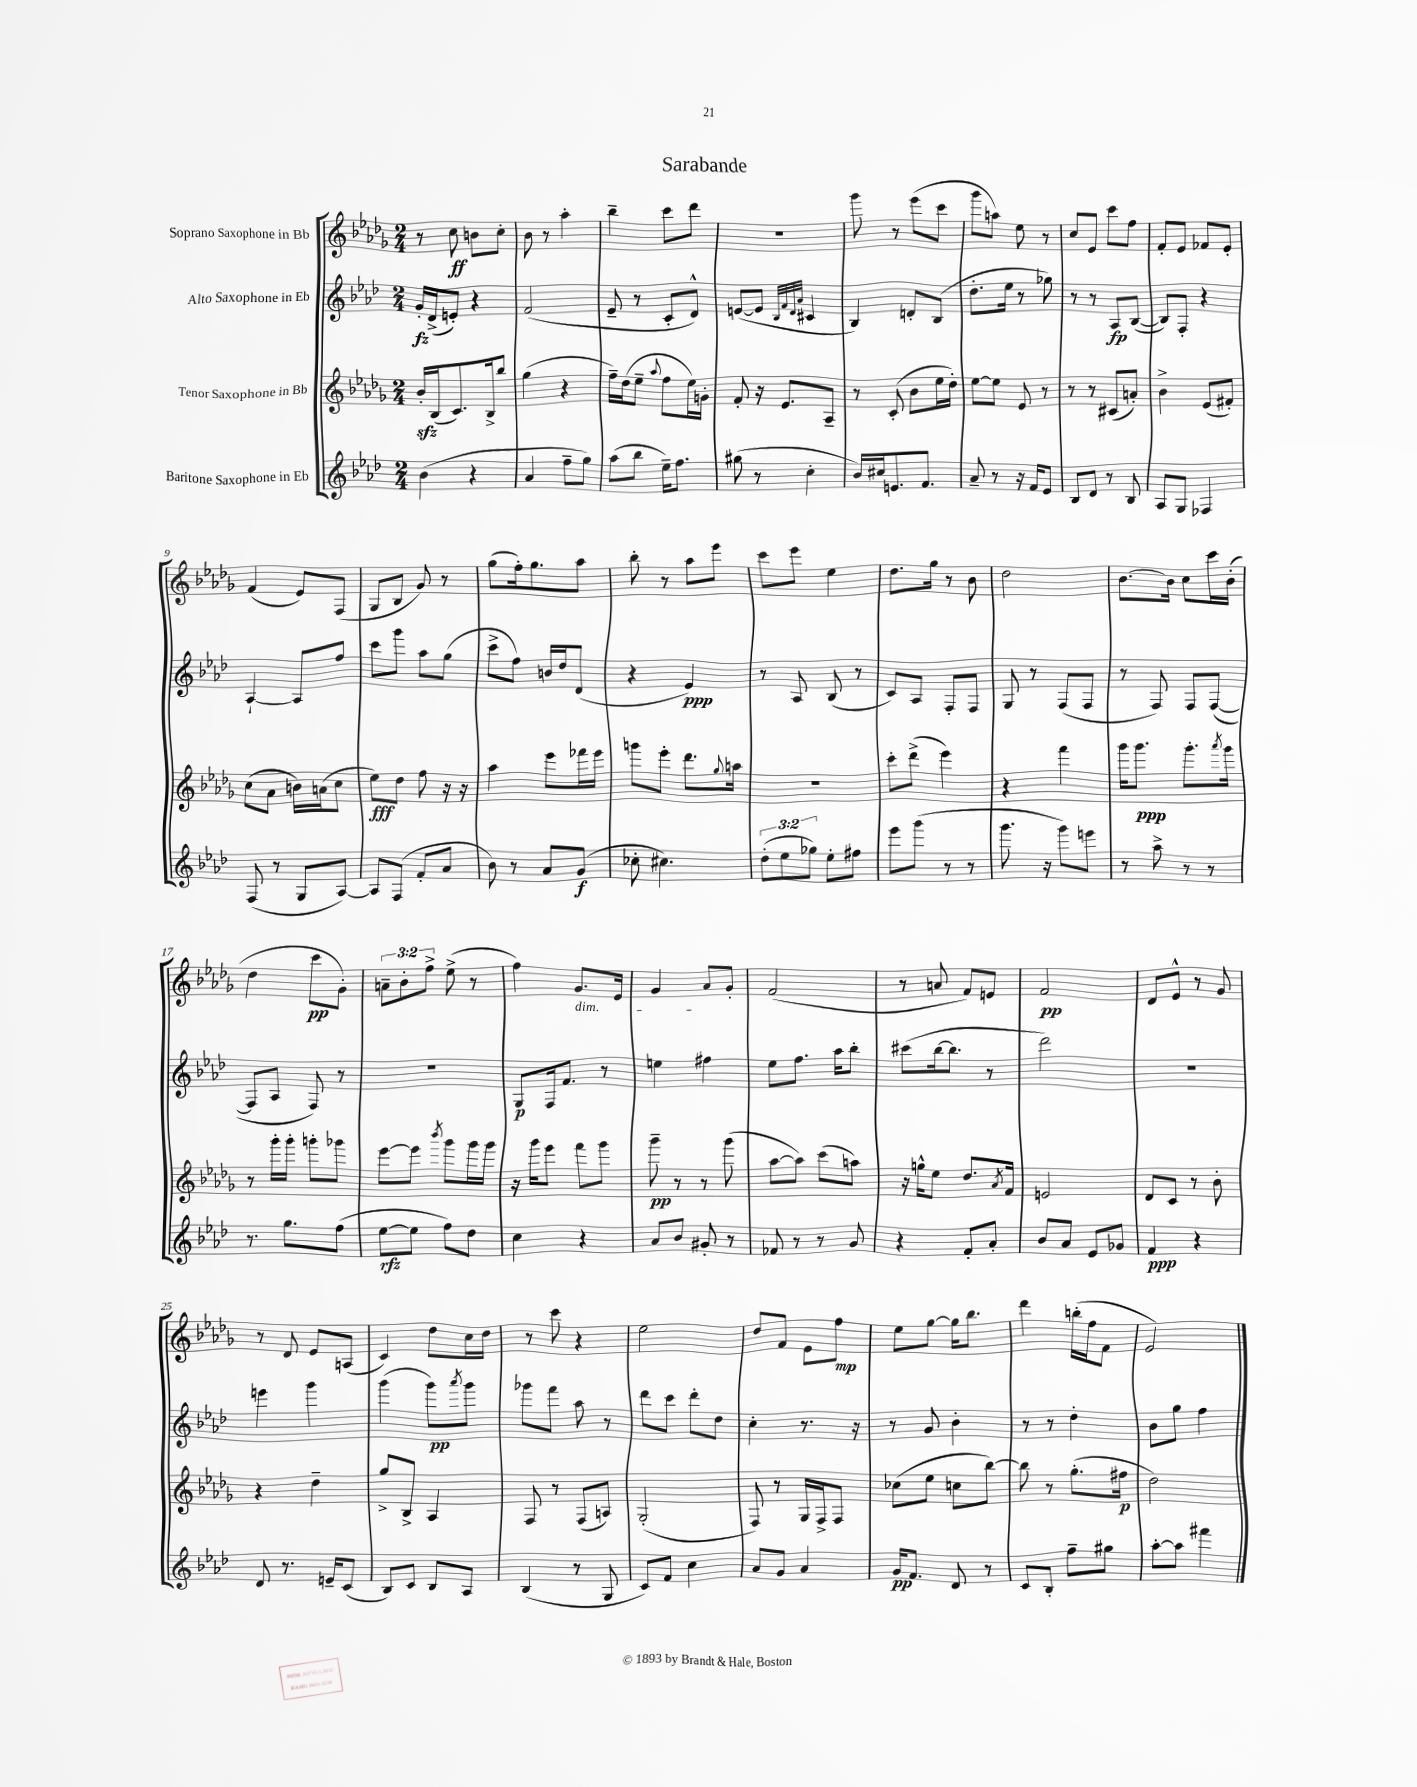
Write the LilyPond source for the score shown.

\header { title = "Sarabande" }
<<
\new StaffGroup <<
\new Staff = "s0" \with { instrumentName = "Soprano Saxophone in Bb" } {
    \clef treble \key des \major \numericTimeSignature \time 2/4 \override Staff.TupletNumber.text = #tuplet-number::calc-fraction-text
    r8 c''8\ff b'8 c''8-. |
    bes'8 r8 aes''4-. |
    bes''4-- c'''8 des'''8 |
    r2 |
    ges'''8 r8 ees'''8( c'''8 |
    ges'''8 a''8) ees''8 r8 |
    c''8 ees'8 c'''8 f''8 |
    f'8-. ees'8 fes'8 ees'8-. |
    f'4( ees'8) f8( |
    ges8 bes8 ges'8) r8 |
    ges''8( f''16-.) ges''8. aes''8 |
    bes''8-. r8 aes''8 ees'''8 |
    c'''8 ees'''8 ees''4 |
    des''8. ges''16 r8 bes'8 |
    des''2 |
    bes'8.~ bes'16 c''8 c'''16 bes'16-.( |
    des''4 c'''8\pp ges'8-.) |
    \tuplet 3/2 { a'8-- bes'8-. f''8-> } ees''8->( r8 |
    f''4) ges'8.\dim ees'16 |
    ges'4 aes'8\! ges'8-. |
    f'2( |
    r8 a'8 f'8) e'8 |
    f'2\pp |
    des'8 ees'8-^ r8 ges'8 |
    r8 des'8 ees'8 a8( |
    c'4) des''8 c''16 des''16 |
    r8 c'''8 r4 |
    ees''2 |
    des''8 f'8 ees'8 f''8\mp |
    ees''8 ges''8~ ges''16 bes''8. |
    des'''4 b''16-.( f''16 f'8 |
    ees'2) \bar "|." |
}
\new Staff = "s1" \with { instrumentName = "Alto Saxophone in Eb" } {
    \clef treble \key aes \major \numericTimeSignature \time 2/4
    g'16-.\fz des'16->( e'8-.) r4 |
    f'2( |
    ees'8-- r8 c'8-. des'8-^) |
    e'8~( e'8 \grace { bes32 f'32 des'32 aes'32 } cis'4 |
    bes4) d'8-. bes8( |
    des''8.-. ees''16 r8 ges''8) |
    r8 r8 aes8\fp bes8~( |
    bes8) f8-. r4 |
    aes4~-! aes8 f''8 |
    c'''8 g'''8 aes''8 g''8( |
    c'''8-> f''8) b'16 des''16 des'8( |
    r4 ees'4\ppp) |
    r8 aes8 bes8( r8 |
    c'8) aes8 f8-. f8 |
    g8 r8 f8( f8 |
    r8 f8) f8 f8~( |
    f8 aes8 f8) r8 |
    R2 |
    g8\p f16 f'8. r8 |
    e''4 fis''4 |
    ees''8 f''8. aes''16 bes''8-. |
    cis'''8( bes''16~ bes''8. r8 |
    des'''2) |
    R2 |
    e'''4 g'''4 |
    g'''4( g'''8\pp) \acciaccatura { aes'''8 } g'''8 |
    ges'''8 f'''8 aes''8 r8 |
    des'''8 c'''8 des'''8-. des''8 |
    c''4-. r8. r16 |
    r8 g'8 bes'4-. |
    r8 r8 des''4-. |
    bes'8 g''8 f''4 \bar "|." |
}
\new Staff = "s2" \with { instrumentName = "Tenor Saxophone in Bb" } {
    \clef treble \key des \major \numericTimeSignature \time 2/4
    bes'16-.\sfz bes16( c'8.) bes16-> bes''8 |
    ges''4( r4 |
    f''16--) des''16( ees''8-- \appoggiatura { aes''8 } f''8 ees''16) g'16-. |
    f'8-. r16 ees'8. aes8-- |
    r8 c'8-.( bes'8 ees''16 des''16-.) |
    ees''8~ ees''8 ees'8 r8 |
    r8 r8 cis'8( a'8-.) |
    bes'4-> ees'8( fis'8-.) |
    c''8( aes'8 b'16) a'16( c''8 |
    ees''8\fff) des''8 f''8 r16 r16 |
    aes''4 ees'''8 fes'''16 ees'''16 |
    g'''8 ees'''8-. des'''8. \appoggiatura { ges''8 } a''16 |
    R2 |
    c'''8-. des'''8->( ees'''4) |
    r4 f'''4 |
    ges'''16 ges'''8.\ppp ges'''8.-. \acciaccatura { aes'''8 } ges'''16 |
    r8 ges'''16-. ges'''16-. g'''8-. ges'''8 |
    ees'''8~ ees'''8 \acciaccatura { bes'''8 } ges'''8 ges'''16 ges'''16 |
    r16 ges'''16 ees'''8 f'''8 ges'''8 |
    ges'''8--\pp r8 r8 ges'''8( |
    aes''8~ aes''8) c'''8( a''8) |
    r16 g''16-^ ees''8 des''8. \acciaccatura { aes'8 } f'16 |
    e'2 |
    des'8 c'8 r8 bes'8-. |
    r4 des''4-- |
    ges''8-> bes8-> aes4 |
    f8 r8 f8( a8) |
    ges2-.( |
    f8) r8 ges16 f16-> f8 |
    ces''8( ees''8 c''8 bes''8~) |
    bes''8 r8 ges''8.-.( fis''16\p |
    des''2) \bar "|." |
}
\new Staff = "s3" \with { instrumentName = "Baritone Saxophone in Eb" } {
    \clef treble \key aes \major \numericTimeSignature \time 2/4 \override Staff.TupletNumber.text = #tuplet-number::calc-fraction-text
    bes'4( r4 |
    aes'4 f''8-- g''8) |
    aes''8( bes''8 ees''16--) f''8. |
    gis''8( r8 c''4-. |
    bes'16) cis''16 e'8. f'8. |
    aes'8-- r8 r16 f'16 ees'8 |
    bes8 des'8 r8 bes8 |
    aes8 g8 fes4 |
    f8( r8 g8 aes8~) |
    aes8 f8( f'8-. aes'8 |
    bes'8) r8 aes'8 g'8\f( |
    ces''8-. cis''4.) |
    \tuplet 3/2 { des''8-.( ees''8 ges''8) } ees''8-. fis''8 |
    ees'''8 g'''8( r8 r8 |
    g'''8. r16 g'''8) e'''8 |
    r8 aes''8-> r8 r8 |
    r8. g''8. f''8( |
    ees''8~\rfz ees''8 f''8) des''8 |
    c''4 r4 |
    aes'8 bes'8 gis'8-. r8 |
    fes'8 r8 r8 g'8 |
    r4 f'8-. aes'8-. |
    bes'8 aes'8 ees'8 ges'8 |
    f'4\ppp r4 |
    des'8 r8. e'16-- c'8( |
    bes8) c'8 bes8 aes8 |
    bes4( r8 g8 |
    c'8) f'8 c''4 |
    aes'8 g'8 aes'4 |
    g'16\pp f'8. des'8 r8 |
    c'8 bes8-. f''8-- gis''8 |
    aes''8~-. aes''8 fis'''4 \bar "|." |
}
>>
>>
